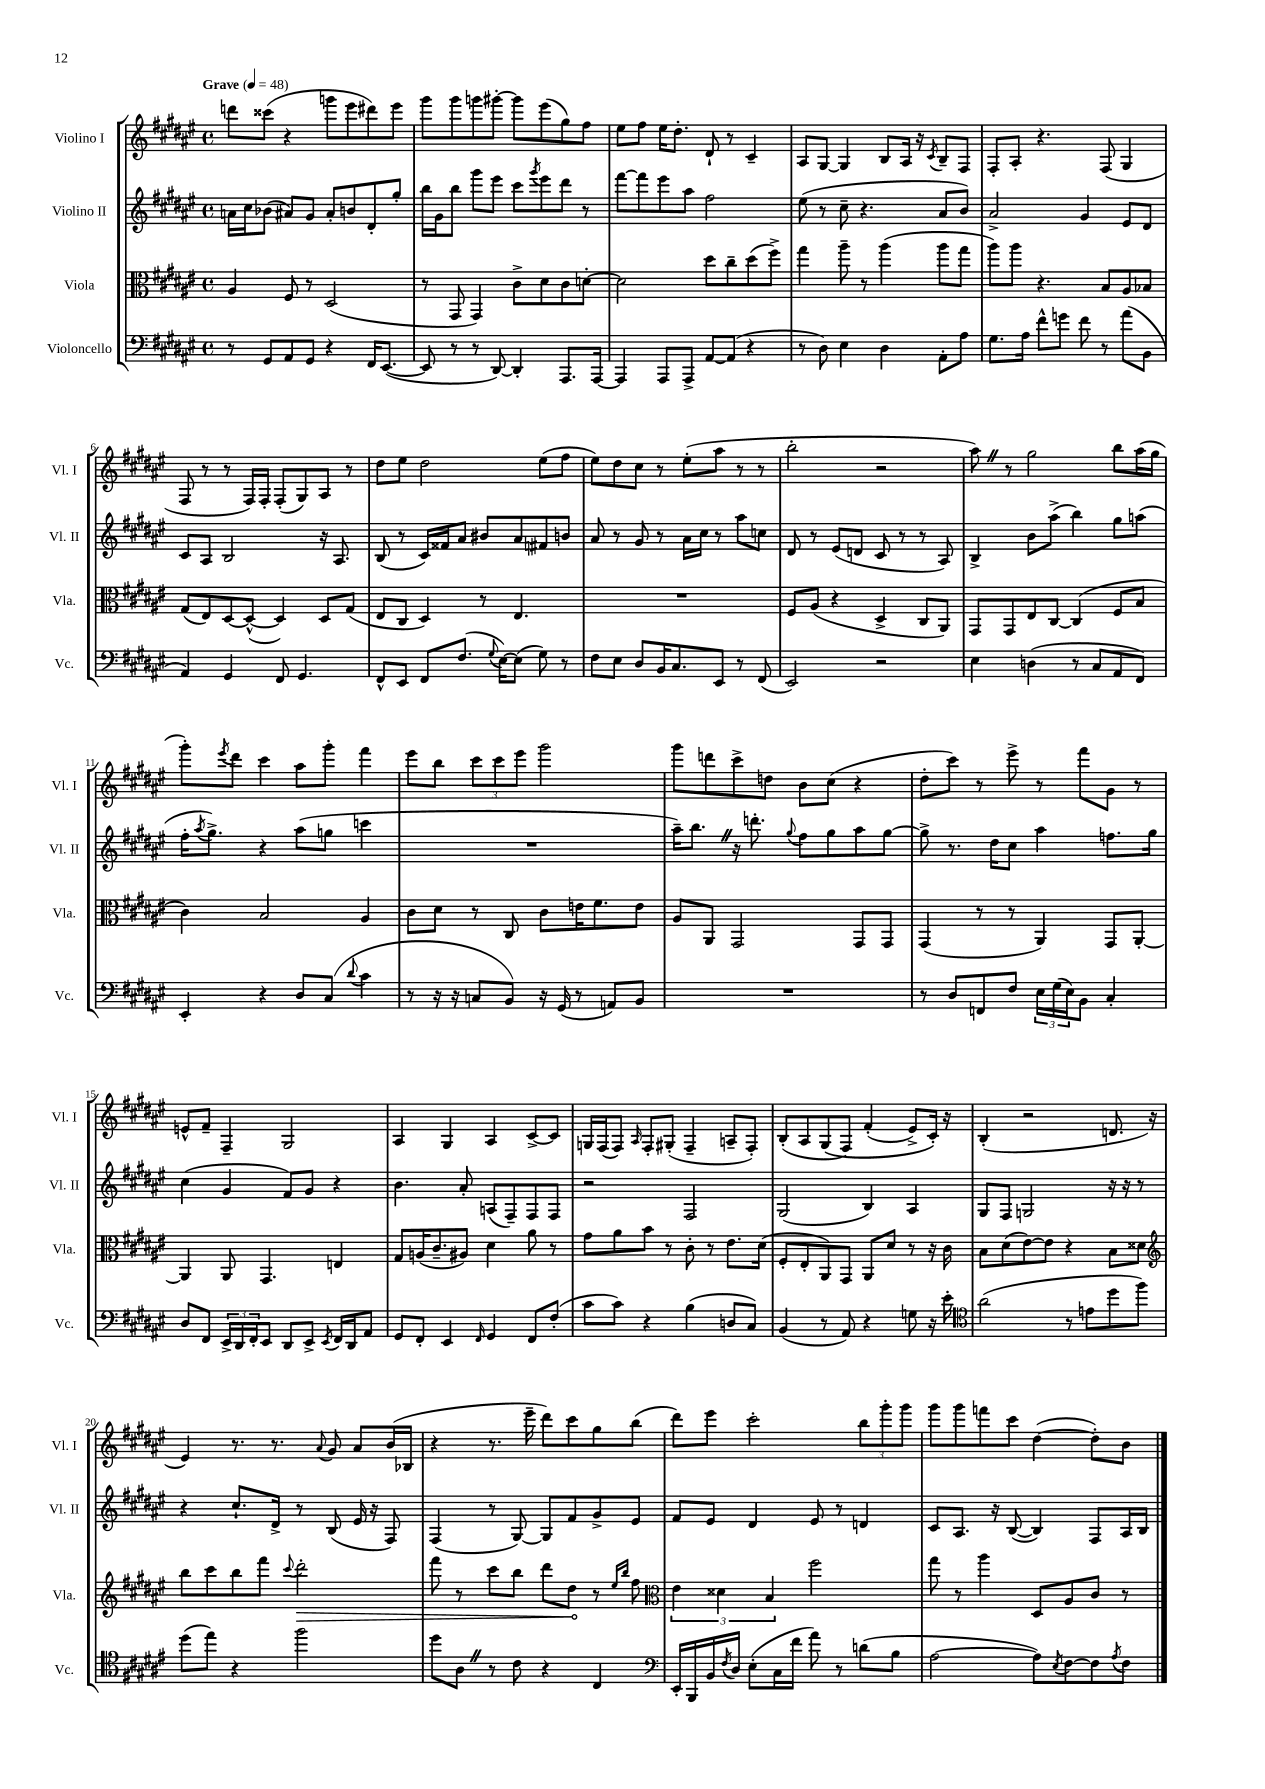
<<
\new StaffGroup <<
\new Staff = "s0" \with { instrumentName = "Violino I" shortInstrumentName = "Vl. I" } {
    \clef treble \key fis \major \defaultTimeSignature \time 4/4 \tempo "Grave" 4 = 48
    d'''8 cisis'''8( r4 g'''8 eis'''8 dis'''8) eis'''8 |
    gis'''8 gis'''8 g'''8 gis'''8~-. gis'''8 eis'''8( gis''8) fis''8 |
    eis''8 fis''8 eis''16 dis''8.-. dis'8-! r8 cis'4-- |
    ais8 gis8~ gis4 b8 ais16 r16 \acciaccatura { cis'8 } b8-- fis8 |
    fis8-. ais8-. r4. fis8( gis4 |
    fis8 r8 r8 fis16) fis16-. fis8-.( gis8) ais8 r8 |
    dis''8 eis''8 dis''2 eis''8( fis''8 |
    eis''8) dis''8 cis''8 r8 eis''8-.( ais''8 r8 r8 |
    b''2-. r2 |
    ais''8) \once \override BreathingSign.text = \markup { \musicglyph "scripts.caesura.straight" } \breathe r8 gis''2 b''8 ais''16( gis''16 |
    gis'''8-.) \acciaccatura { eis'''8 } dis'''8 cis'''4 ais''8 gis'''8-. fis'''4 |
    eis'''8 b''8 \tuplet 3/2 { cis'''8 cis'''8 eis'''8 } gis'''2 |
    gis'''8 d'''8 cis'''8-> d''8 b'8 cis''8( r4 |
    dis''8-. cis'''8) r8 eis'''8-> r8 fis'''8 gis'8 r8 |
    e'8-^ fis'8-- fis4-- gis2 |
    ais4 gis4 ais4 cis'8~-> cis'8 |
    g16 fis16( fis8) \grace { ais16 } fis8-. gis8-.( fis4-- a8-- fis8-.) |
    b8-.( ais8 gis8\( fis8) fis'4-.( eis'8->) cis'16-.\) r16 |
    b4-.( r2 d'8. r16 |
    eis'4) r8. r8. \appoggiatura { ais'8 } gis'8 ais'8 b'16( bes16 |
    r4 r8. eis'''16-- dis'''8) cis'''8 gis''8 b''8( |
    dis'''8) eis'''8 cis'''2-. \tuplet 3/2 { b''8 gis'''8-. gis'''8 } |
    gis'''8 gis'''8 f'''8 cis'''8 dis''4~( dis''8-.) b'8 \bar "|." |
}
\new Staff = "s1" \with { instrumentName = "Violino II" shortInstrumentName = "Vl. II" } {
    \clef treble \key fis \major \defaultTimeSignature \time 4/4
    a'16 cis''16 bes'8( ais'8) gis'8 ais'8-. b'8 dis'8-. gis''8-. |
    b''16 gis'16 b''8 gis'''8 eis'''8 cis'''8 \acciaccatura { gis'''8 } eis'''8 dis'''8 r8 |
    fis'''8~ fis'''8 eis'''8 ais''8 fis''2 |
    eis''8( r8 cis''8-- r4. ais'8 b'8) |
    ais'2-> gis'4 eis'8 dis'8 |
    cis'8 ais8 b2 r16 ais8. |
    b8( r8 cis'16) fisis'16 ais'8 bis'8 ais'8 fis'8 b'8 |
    ais'8 r8 gis'8 r8 ais'16 cis''16 r8 ais''8 c''8 |
    dis'8 r8 eis'8( d'8 cis'8 r8 r8 ais8) |
    b4-> b'8 ais''8->( b''4) gis''8 a''8( |
    fis''16-. \acciaccatura { ais''8 } gis''8.->) r4 ais''8( g''8 c'''4 |
    R1 |
    ais''16--) b''8. \once \override BreathingSign.text = \markup { \musicglyph "scripts.caesura.straight" } \breathe r16 d'''8.-. \appoggiatura { gis''8 } fis''8 gis''8 ais''8 gis''8~ |
    gis''8-> r8. dis''16 cis''8 ais''4 f''8. gis''16 |
    cis''4( gis'4 fis'8) gis'8 r4 |
    b'4. ais'8-. a8( fis8--) fis8 fis8 |
    r2 fis2 |
    gis2( b4) ais4 |
    gis8 fis8 g2 r16 r16 r8 |
    r4 cis''8.-! dis'16-> r8 b8( eis'16 r16 fis8) |
    fis4( r8 gis8~) gis8 fis'8 gis'8-> eis'8 |
    fis'8 eis'8 dis'4 eis'8 r8 d'4 |
    cis'8 ais8. r16 b8~( b4) fis8 ais16 b16 \bar "|." |
}
\new Staff = "s2" \with { instrumentName = "Viola" shortInstrumentName = "Vla." } {
    \clef alto \key fis \major \defaultTimeSignature \time 4/4
    ais4 fis8 r8 dis2( |
    r8 gis,8 gis,4) cis'8-> dis'8 cis'8 d'8~-. |
    d'2 dis''8 cis''8-- dis''8( fis''8->) |
    gis''4 ais''8-- r8 ais''4( ais''8 gis''8 |
    ais''8) ais''8 r4. b8 ais8 bes8 |
    gis8( eis8) dis8~ dis8~-^( dis4) dis8 gis8( |
    eis8 cis8 dis4) r8 eis4. |
    R1 |
    fis8 ais8( r4 dis4-> cis8 ais,8) |
    gis,8 gis,8 eis8 cis8~ cis4( fis8 b8 |
    cis'4) b2 ais4 |
    cis'8 dis'8 r8 cis8 cis'8 e'16 fis'8. e'8 |
    ais8 ais,8 gis,2 gis,8 gis,8 |
    gis,4( r8 r8 ais,4) gis,8 ais,8~-. |
    ais,4 ais,8 gis,4. e4 |
    gis8 a16( cis'8.-- ais8) dis'4 ais'8 r8 |
    gis'8 ais'8 b'8 r8 cis'8-. r8 eis'8. dis'16( |
    fis8-. eis8-. ais,8) gis,8 ais,8 dis'8 r8 r16 cis'16 |
    b8 dis'8( eis'8~) eis'8 r4 b8 disis'8 |
    \clef treble b''8 cis'''8 b''8 fis'''8 \appoggiatura { cis'''8 } \once \override Hairpin.circled-tip = ##t dis'''2-.\> |
    fis'''8 r8 cis'''8 b''8 dis'''8 dis''8\! r8 \grace { eis''16 b''16 } fis''8 |
    \clef alto \tuplet 3/2 { eis'4 disis'4 b4 } fis''2 |
    gis''8 r8 ais''4 dis8 ais8 cis'8 r8 \bar "|." |
}
\new Staff = "s3" \with { instrumentName = "Violoncello" shortInstrumentName = "Vc." } {
    \clef bass \key fis \major \defaultTimeSignature \time 4/4
    r8 gis,8 ais,8 gis,8 r4 fis,16 eis,8.~( |
    eis,8 r8 r8 dis,8~) dis,4-. ais,,8. ais,,16~ |
    ais,,4 ais,,8 ais,,8-> ais,8~ ais,8( r4 |
    r8 dis8) eis4 dis4 ais,8-. ais8 |
    gis8. ais16 fis'8-^ g'8 fis'8 r8 ais'8( b,8 |
    ais,4) gis,4 fis,8 gis,4. |
    fis,8-^ eis,8 fis,8 fis8.( \appoggiatura { gis8 } eis16~) eis8( gis8) r8 |
    fis8 eis8 dis8 b,16 cis8. eis,8 r8 fis,8( |
    eis,2) r2 |
    eis4 d4( r8 cis8 ais,8 fis,8) |
    eis,4-. r4 dis8 cis8( \appoggiatura { dis'8 } cis'4 |
    r8 r16 r16 c8 b,8) r16 gis,16( r8 a,8) b,8 |
    R1 |
    r8 dis8 f,8 fis8 \tuplet 3/2 { eis16 gis16( eis16) } b,8 cis4-. |
    dis8 fis,8 \tuplet 3/2 { eis,16-> dis,16 fis,16-. } eis,8 dis,8 eis,8-> \acciaccatura { eis,8 } fis,16 dis,16 ais,8 |
    gis,8 fis,8-. eis,4 \grace { fis,16 } gis,4 fis,8 fis8-.( |
    cis'8 cis'8) r4 b4( d8 cis8) |
    b,4( r8 ais,8) r4 g8 r16 eis'16-. |
    \clef tenor ais'2( r8 e'8 dis''8 fis''8) |
    dis''8( eis''8) r4 fis''2 |
    dis''8 ais8 \once \override BreathingSign.text = \markup { \musicglyph "scripts.caesura.straight" } \breathe r8 cis'8 r4 cis4 |
    \clef bass eis,16-. b,,16 b,16 \acciaccatura { fis8 } dis16 eis8-.( cis16 fis'16 ais'8) r8 d'8( b8 |
    ais2~ ais8) \acciaccatura { eis8 } fis8~ fis8 \acciaccatura { ais8 } fis8 \bar "|." |
}
>>
>>
